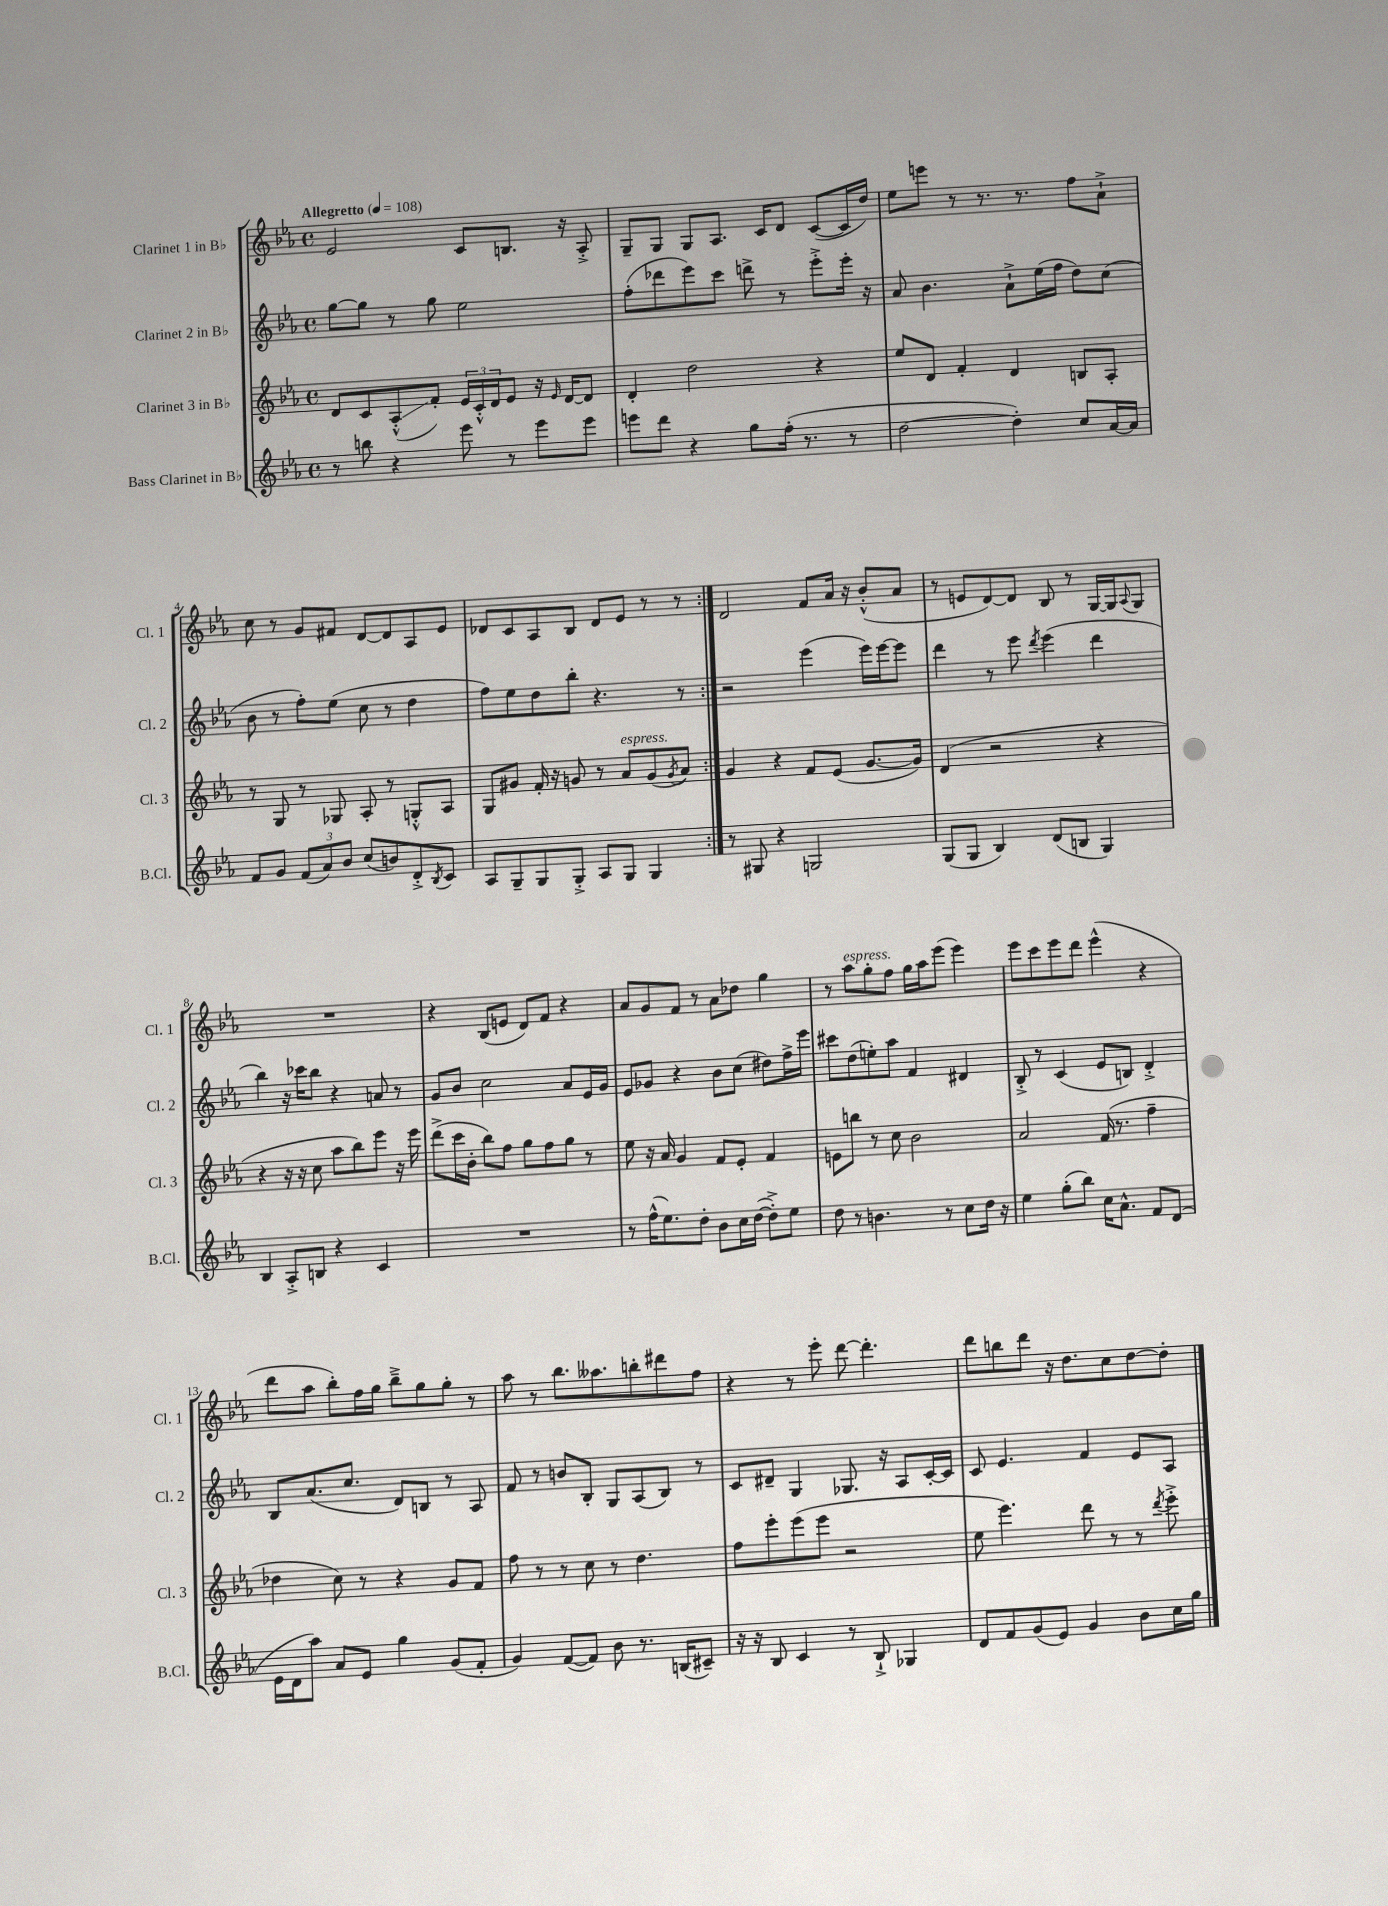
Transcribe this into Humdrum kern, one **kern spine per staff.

**kern	**kern	**kern	**kern
*staff4	*staff3	*staff2	*staff1
*clefG2	*clefG2	*clefG2	*clefG2
*k[b-e-a-]	*k[b-e-a-]	*k[b-e-a-]	*k[b-e-a-]
*M4/4	*M4/4	*M4/4	*M4/4
*met(c)	*met(c)	*met(c)	*met(c)
*MM108	*MM108	*MM108	*MM108
8r	8d	[8gg	2e-
8bb	8c	8gg]	.
4r	(8A-'^^	8r	.
.	8f')	8gg	.
8eee-	24e-	2ee-	8c
.	24c'^^	.	.
.	24d	.	.
8r	8e-	.	8.B
8eee-	16r	.	.
.	16qqe-	.	.
.	[16d	.	16r
8eee-	8d]	.	8A-'^
=	=	=	=
8eee	4d'	(8ff'	8G~
8ddd	.	8ddd-	8G
4r	2dd	8eee-)	8G
.	.	8ccc	8.A-
8gg	.	8ddd^	.
.	.	.	16c
(16ff'	.	8r	8d
8.r	.	.	.
.	4r	8eee-'^	([8c
8r	.	16eee-'	16c]
.	.	16r	16dd)
=	=	=	=
[2dd	8ee-	8a-	8ee-
.	8d	4.b-	8eee
.	4f'	.	8r
.	.	.	8.r
4dd'])	4d	8a-`^	.
.	.	.	8.r
.	.	(16ee-	.
.	.	16ff	.
8cc	8B	8dd)	8ff
[16a-	8A-'	(8cc	8a-`^
16a-]	.	.	.
=	=	=	=
8f	8r	8b-	8cc
8g	8G	8r	8r
(12f	8r	8ff')	8g
12a-)	.	.	.
.	8G-	(8ee-	8f#
12b-	.	.	.
(8cc	8A-'	8cc	[8d
8b)	8r	8r	8d]
8d'^	8G'^^	4dd	8A-
8qB-	.	.	.
8c	8A-	.	8e-
=	=	=	=
8A-	8G	8ff)	8d-
8G~	8g#	8ee-	8c
8G	16f'	8dd	8A-
.	16r	.	.
8G'^	8g	8bb-'	8B-
8A-	8r	4.r	8d-
8G	8a-	.	8e-
4G	(8g	.	8r
.	8qg	.	.
.	8a-)	8r	8r
=:|!	=:|!	=:|!	=:|!
8r	4g	2r	2d
8G#	.	.	.
4r	4r	.	.
2G	8f	(4eee-	8f
.	(8e-	.	16a-
.	.	.	16r
.	[8.g	16eee-)	(8b-'^^
.	.	[16eee-	.
.	.	8eee-]	8a-
.	16g])	.	.
=	=	=	=
(8G	(4d	4ddd	8r
8G	.	.	8e
4B-)	2r	8r	[8d)
.	.	8eee-	8d]
.	.	8qddd	.
(8d	.	(4eee-	8B-
8B	.	.	8r
4G)	4r	4ddd	[16G
.	.	.	16G]
.	.	.	8qqA-
.	.	.	8G
=	=	=	=
4B-	4r	4bb-)	1r
8A-'^	16r	16r	.
.	16r	16ccc-	.
8B	8cc	8bb-	.
4r	8aa-	4r	.
.	8bb-)	.	.
4c	8eee-	8a	.
.	16r	8r	.
.	16eee-	.	.
=	=	=	=
1r	(8ddd^	8g	4r
.	16ccc	8b-	.
.	16b-'	.	.
.	8bb-)	2cc	(8B-
.	8ff	.	8e
.	8gg	.	8d)
.	8ff	.	8f
.	8gg	8a-	4r
.	8r	16e-	.
.	.	16g	.
=	=	=	=
8r	8ee-	8e-	8a-
(16ff^^	16r	8g-	8g
8.ee-)	16a-	.	.
.	4g	4r	8f
8dd'	.	.	8r
8b-	8f	8b-	8a-
16cc	8e-'	(8cc	8dd-
([16dd	.	.	.
8dd'^])	4f	8dd#)	4gg
8ee-	.	16ff^	.
.	.	16eee-	.
=	=	=	=
8dd	8e	8ccc#	8r
8r	8bb	(8dd	8aa-
4.b	8r	8ee')	8gg'
.	8cc	8aa-	8ff
.	2b-	4f	16gg
.	.	.	16aa-
8r	.	.	(8eee-
8cc	.	4d#	4eee-)
16dd	.	.	.
16r	.	.	.
=	=	=	=
4ee-	2a-	8B-'^	8eee-
.	.	8r	8ccc
(8gg'	.	(4c	8eee-
8bb-)	.	.	8ddd
16cc	(16f	8e-	(4eee-^^
8.a-^^	8.r	.	.
.	.	8B)	.
8f	4ff~	4d'^	4r
(8d	.	.	.
=	=	=	=
16e-	4dd-	8B-	8ddd
16d	.	.	.
8aa-)	.	(8.a-	8aa-
8a-	8cc)	.	8bb-')
.	.	8.cc	.
8e-	8r	.	16ff
.	.	.	16gg
4gg	4r	8d)	8bb-~^
.	.	8B	8gg
(8g	8g	8r	8gg'
8f'	8f	8A-	8r
=	=	=	=
4g)	8ff	8f	8aa-
.	8r	8r	8r
([8f	8r	8b	8.bb-
8f])	8cc	8B-'	.
.	.	.	8.aa--
8b-	8r	8G	.
8.r	4.dd	(8A-	8bb'
.	.	8B-)	8ddd#
(16B	.	.	.
8c#~)	.	8r	8ff
=	=	=	=
16r	8ff	8c	4r
16r	.	.	.
8B-	8eee-'	8d#~	.
4c	(8eee-	4G	8r
.	8eee-	.	8eee-'
8r	2r	8.G-	[8ddd
8B-`^	.	.	4.ddd']
.	.	16r	.
4G-	.	8A-	.
.	.	[16c'	.
.	.	16c]	.
=	=	=	=
8d	8ee-	8c	8ddd
8f	4.eee-)	4.e-	8bb
(8g	.	.	8ddd
8e-)	.	.	16r
.	.	.	8.dd
4g	8ddd	4f	.
.	8r	.	8cc
8b-	8r	8e-	[8dd
.	8qddd	.	.
16cc	8eee-'^	8A-	8dd']
16gg	.	.	.
==	==	==	==
*-	*-	*-	*-
